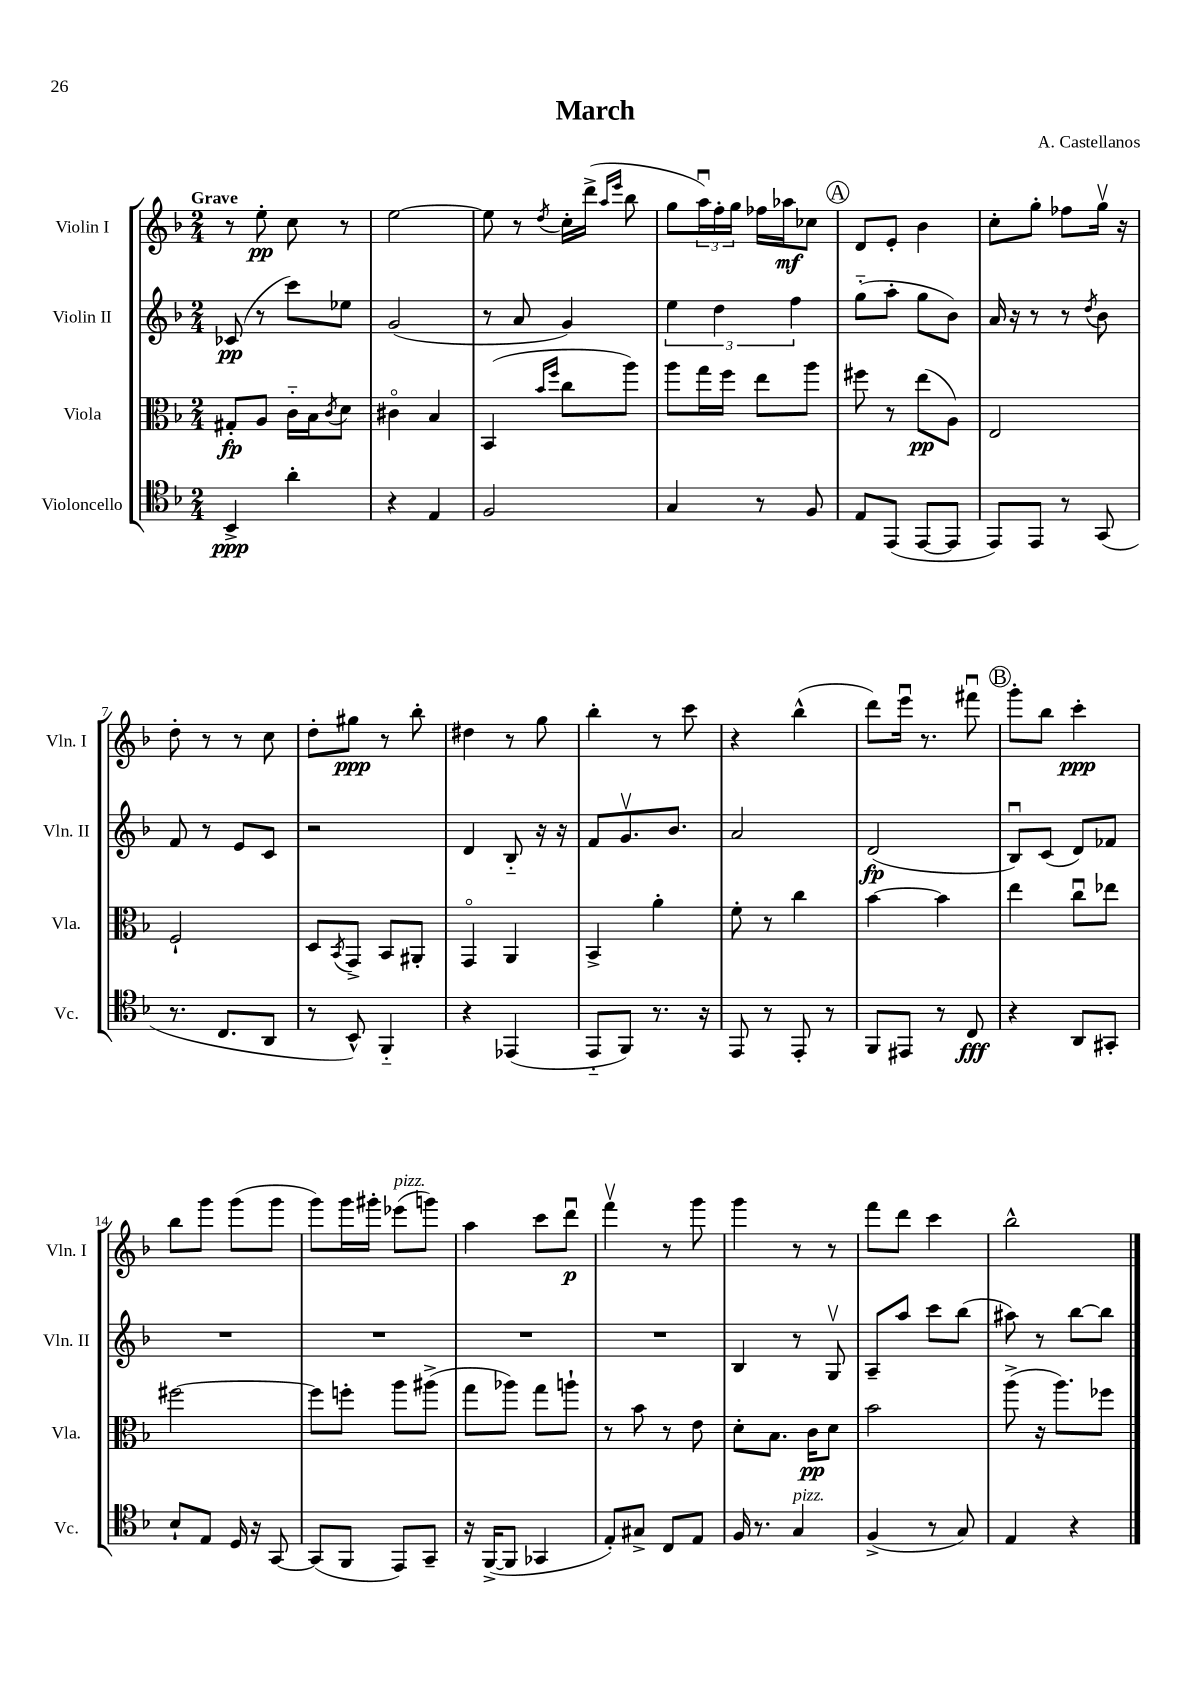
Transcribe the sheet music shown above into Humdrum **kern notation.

**kern	**kern	**kern	**kern
*staff4	*staff3	*staff2	*staff1
*clefC4	*clefC3	*clefG2	*clefG2
*k[b-]	*k[b-]	*k[b-]	*k[b-]
*M2/4	*M2/4	*M2/4	*M2/4
4BB-^	8G#'	(8c-	8r
.	8A	8r	8ee'
4a'	16c'~	8ccc)	8cc
.	16B-	.	.
.	8qc	.	.
.	8d	8ee-	8r
=	=	=	=
4r	4c#o	(2g	[2ee
4E	4B-	.	.
=	=	=	=
2F	(4BB-	8r	8ee]
.	.	8a	8r
.	16qqb-	.	.
.	16qqff	.	8qdd
.	8cc	4g)	16cc'
.	.	.	(16ddd^
.	.	.	16qqaa
.	.	.	16qqeee
.	8aa)	.	8bb-
=	=	=	=
4G	8aa	6ee	8gg
.	16gg	.	24aau)
.	.	6dd	24ff'
.	16ff	.	.
.	.	.	24gg
8r	8ee	.	16ff-
.	.	.	16aa-
.	.	6ff	.
8F	8aa	.	8cc-
=	=	=	=
8E	8ff#	(8gg'~	8d
(8EE	8r	8aa'	8e'
[8EE	(8ee	8gg	4b-
8EE]	8A)	8b-)	.
=	=	=	=
8EE)	2E	16a	8cc'
.	.	16r	.
8EE	.	8r	8gg'
8r	.	8r	8ff-
.	.	8qdd	.
(8GG	.	8b-	16ggv
.	.	.	16r
=	=	=	=
8.r	2F`	8f	8dd'
.	.	8r	8r
8.C	.	.	.
.	.	8e	8r
8AA	.	8c	8cc
=	=	=	=
8r	8D	2r	8dd'
.	8qBB-	.	.
8BB-^^)	8GG^	.	8gg#
4FF'~	8BB-	.	8r
.	8AA#'	.	8bb-'
=	=	=	=
4r	4GGo	4d	4dd#
(4EE-	4AA	8B-'~	8r
.	.	16r	8gg
.	.	16r	.
=	=	=	=
8EE'~	4BB-^	8f	4bb-'
8FF)	.	8.gv	.
8.r	4a'	.	8r
.	.	8.b-	.
.	.	.	8ccc
16r	.	.	.
=	=	=	=
8EE	8f'	2a	4r
8r	8r	.	.
8EE'	4cc	.	(4bb-^^
8r	.	.	.
=	=	=	=
8FF	[4b-	(2d	8ddd)
8EE#	.	.	16eeeu
.	.	.	8.r
8r	4b-]	.	.
8C	.	.	8fff#u
=	=	=	=
4r	4ee	8B-u)	8ggg'
.	.	(8c	8bb-
8AA	8ccu	8d)	4ccc'
8GG#'	8ee-	8f-	.
=	=	=	=
8B-`	[2ff#	2r	8bb-
8E	.	.	8ggg
16D	.	.	(8ggg
16r	.	.	.
[8GG	.	.	8ggg
=	=	=	=
(8GG]	8ff#]	2r	8ggg)
8FF	8ff'	.	16ggg
.	.	.	16ggg#'
8EE)	8aa	.	(8eee-
8GG~	(8aa#^	.	8ggg)
=	=	=	=
16r	8gg	2r	4aa
([16FF^	.	.	.
8FF]	8aa-)	.	.
4GG-	8gg	.	8ccc
.	8aa`	.	8dddu
=	=	=	=
8E')	8r	2r	4fffv
8G#^	8b-	.	.
8C	8r	.	8r
8E	8e	.	8ggg
=	=	=	=
16F	8d'	4B-	4ggg
8.r	.	.	.
.	8.B-	.	.
4G	.	8r	8r
.	16c	.	.
.	8d	8Gv	8r
=	=	=	=
(4F^	2b-	8A~	8fff
.	.	8aa	8ddd
8r	.	8ccc	4ccc
8G)	.	(8bb-	.
=	=	=	=
4E	(8aa^	8aa#)	2bb-^^
.	16r	8r	.
.	8.aa)	.	.
4r	.	[8bb-	.
.	8ff-	8bb-]	.
==	==	==	==
*-	*-	*-	*-
